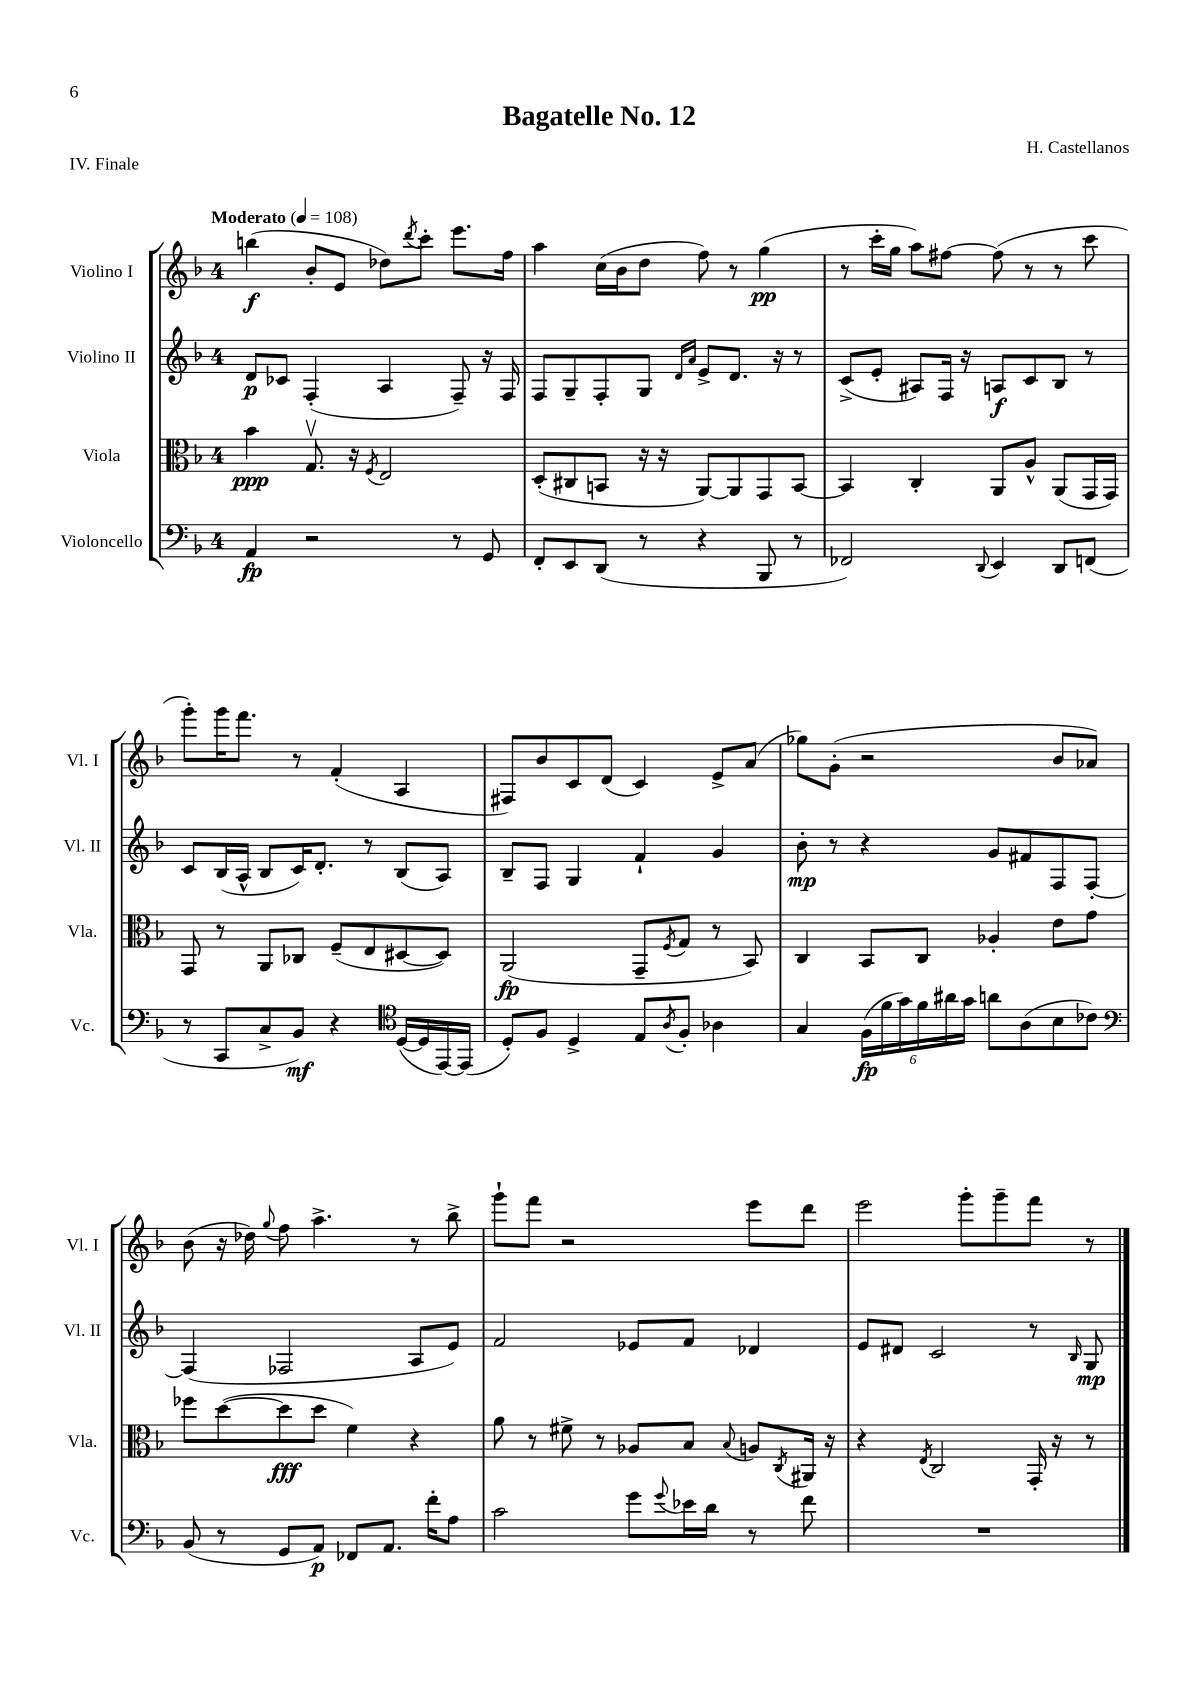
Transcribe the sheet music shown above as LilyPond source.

\header { title = "Bagatelle No. 12" composer = "H. Castellanos" piece = "IV. Finale" }
<<
\new StaffGroup <<
\new Staff = "s0" \with { instrumentName = "Violino I" shortInstrumentName = "Vl. I" } {
    \clef treble \key f \major \once \override Staff.TimeSignature.style = #'single-digit \time 4/4 \tempo "Moderato" 4 = 108
    b''4\f( bes'8-. e'8 des''8) \acciaccatura { d'''8 } c'''8-. e'''8. f''16 |
    a''4 c''16( bes'16 d''8 f''8) r8 g''4\pp( |
    r8 c'''16-. g''16 a''8) fis''8~ fis''8( r8 r8 c'''8 |
    g'''8-.) g'''16 f'''8. r8 f'4-.( a4 |
    fis8) bes'8 c'8 d'8( c'4) e'8-> a'8( |
    ges''8) g'8-.( r2 bes'8 aes'8) |
    bes'8( r16 des''16) \appoggiatura { g''8 } f''8 a''4.-> r8 bes''8-> |
    g'''8-! f'''8 r2 e'''8 d'''8 |
    e'''2 g'''8-. g'''8-- f'''8 r8 \bar "|." |
}
\new Staff = "s1" \with { instrumentName = "Violino II" shortInstrumentName = "Vl. II" } {
    \clef treble \key f \major \once \override Staff.TimeSignature.style = #'single-digit \time 4/4
    d'8\p ces'8 f4-.( a4 f8--) r16 f16 |
    f8 g8-- f8-. g8 \grace { d'16 a'16 } e'8-> d'8. r16 r8 |
    c'8->( e'8-. ais8) f16 r16 a8\f c'8 bes8 r8 |
    c'8 bes16( a16-^ bes8 c'16) d'8.-. r8 bes8( a8) |
    bes8-- f8 g4 f'4-! g'4 |
    bes'8-.\mp r8 r4 g'8 fis'8 f8 f8~-. |
    f4( fes2 a8 e'8) |
    f'2 ees'8 f'8 des'4 |
    e'8 dis'8 c'2 r8 \grace { bes16 } g8\mp \bar "|." |
}
\new Staff = "s2" \with { instrumentName = "Viola" shortInstrumentName = "Vla." } {
    \clef alto \key f \major \once \override Staff.TimeSignature.style = #'single-digit \time 4/4
    bes'4\ppp g8.\upbow r16 \acciaccatura { f8 } e2 |
    d8-.( cis8 b,8 r16 r16 a,8~) a,8 g,8 b,8~ |
    b,4 c4-. a,8 a8-^ a,8( g,16 g,16) |
    g,8 r8 a,8 ces8 f8--( e8 dis8~ dis8) |
    a,2\fp( g,8-- \acciaccatura { f8 } g8 r8 bes,8) |
    c4 bes,8 c8 aes4-. e'8 g'8 |
    fes''8 d''8~( d''8\fff d''8 f'4) r4 |
    a'8 r8 fis'8-> r8 aes8 bes8 \appoggiatura { bes8 } a8 \acciaccatura { c8 } ais,16 r16 |
    r4 \acciaccatura { e8 } c2 g,16-. r16 r8 \bar "|." |
}
\new Staff = "s3" \with { instrumentName = "Violoncello" shortInstrumentName = "Vc." } {
    \clef bass \key f \major \once \override Staff.TimeSignature.style = #'single-digit \time 4/4
    a,4\fp r2 r8 g,8 |
    f,8-. e,8 d,8( r8 r4 bes,,8 r8 |
    fes,2) \appoggiatura { d,8 } e,4 d,8 f,8( |
    r8 c,8 c8-> bes,8\mf) r4 \clef tenor d16~( d16 e,16~) e,16( |
    d8-.) f8 d4-> e8 \acciaccatura { a8 } f8-. aes4 |
    g4 \tuplet 6/4 { f16\fp( f'16 g'16) f'16 ais'16 g'16 } a'8 a8( bes8 ces'8) |
    \clef bass bes,8( r8 g,8 a,8\p) fes,8 a,8. f'16-. a8 |
    c'2 g'8 \appoggiatura { g'8 } ees'16 d'16 r8 f'8 |
    R1 \bar "|." |
}
>>
>>
\layout { \context { \Score \remove "Bar_number_engraver" } }
